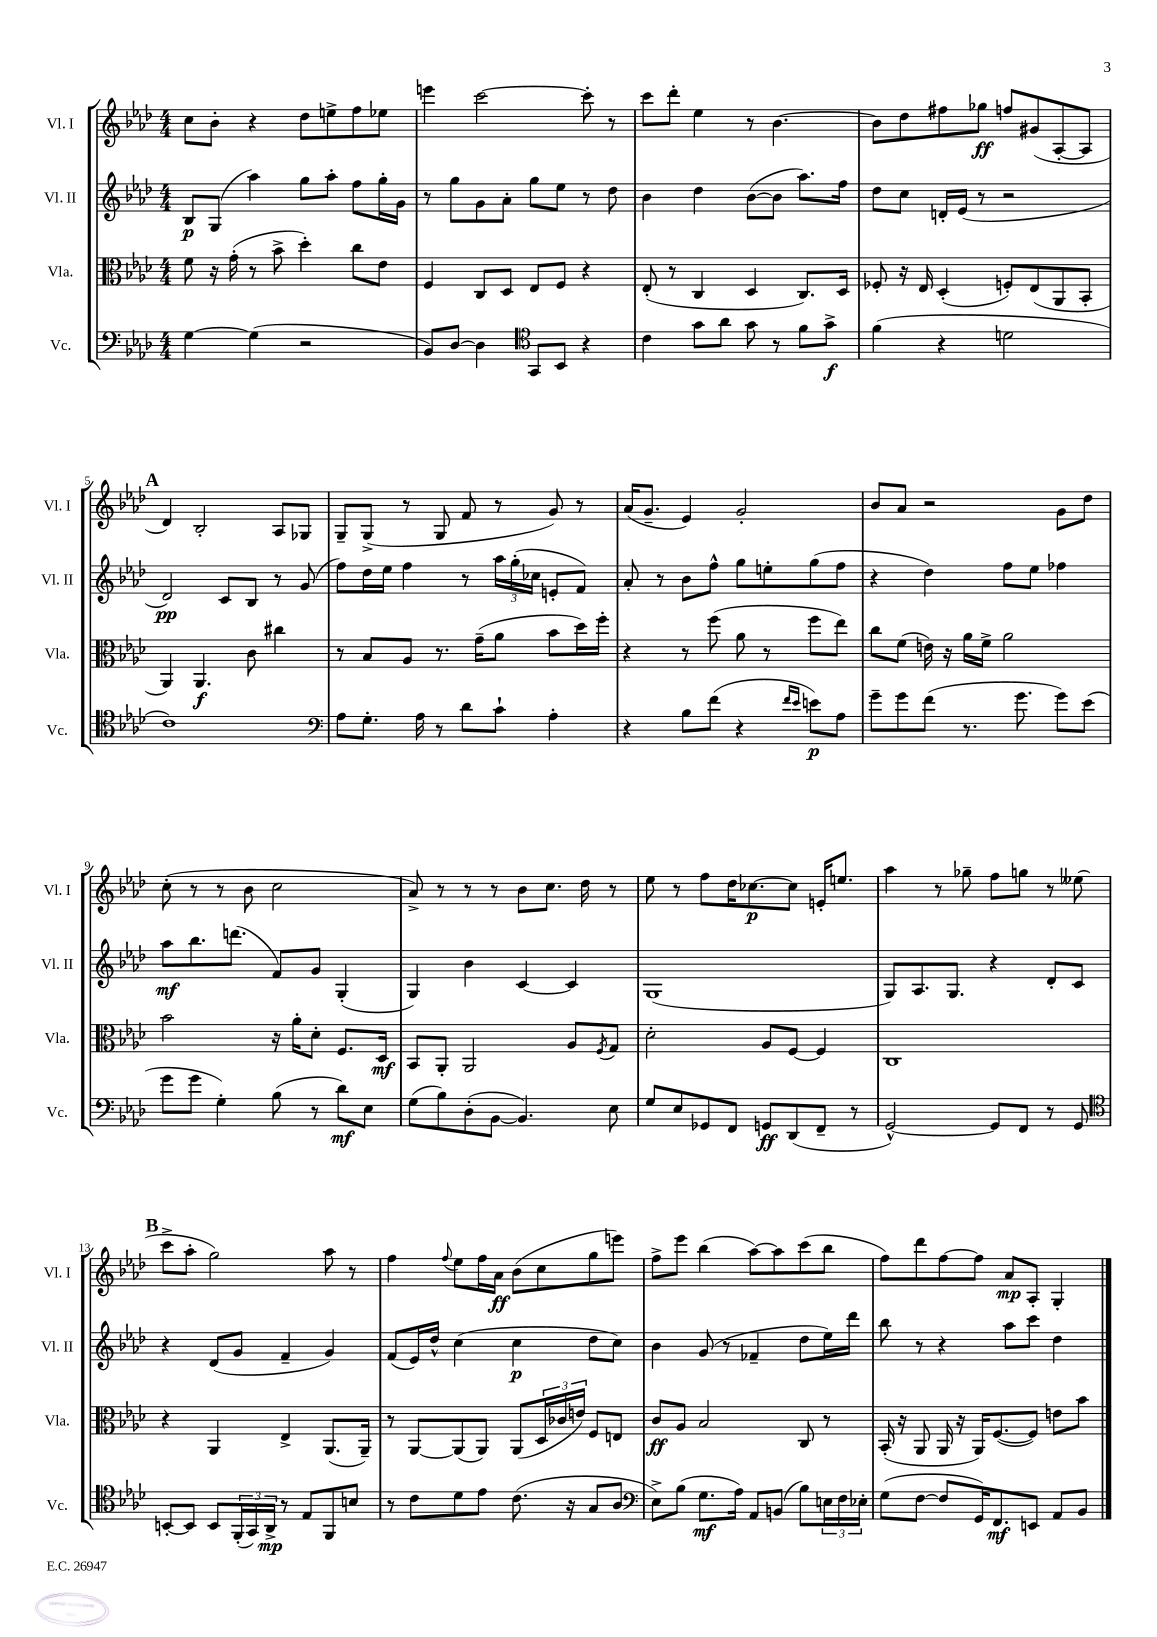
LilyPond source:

<<
\new StaffGroup <<
\new Staff = "s0" \with { instrumentName = "Vl. I" shortInstrumentName = "Vl. I" } {
    \clef treble \key aes \major \numericTimeSignature \time 4/4
    c''8 bes'8-. r4 des''8 e''8-> f''8 ees''8 |
    e'''4 c'''2~ c'''8-. r8 |
    c'''8 des'''8-. ees''4 r8 bes'4.~ |
    bes'8 des''8 fis''8 ges''8\ff f''8 gis'8( aes8~-. aes8 |
    \mark \markup { \bold "A" } des'4) bes2-. aes8 ges8 |
    g8-- g8->( r8 g8 f'8 r8 g'8) r8 |
    aes'16( g'8.-- ees'4) g'2-. |
    bes'8 aes'8 r2 g'8 des''8 |
    c''8-.( r8 r8 bes'8 c''2 |
    aes'8->) r8 r8 r8 bes'8 c''8. des''16 r8 |
    ees''8 r8 f''8 des''16 ces''8.~\p ces''8 e'16-. e''8. |
    aes''4 r8 ges''8-- f''8 g''8 r8 eeses''8( |
    \mark \markup { \bold "B" } c'''8-> aes''8-. g''2) aes''8 r8 |
    f''4 \appoggiatura { f''8 } ees''8 f''16 aes'16\ff bes'8( c''8 g''8 e'''8) |
    f''8-> ees'''8 bes''4( aes''8~) aes''8 c'''8( bes''8 |
    f''8) des'''8 f''8~ f''8 aes'8\mp aes8-. g4-. \bar "|." |
}
\new Staff = "s1" \with { instrumentName = "Vl. II" shortInstrumentName = "Vl. II" } {
    \clef treble \key aes \major \numericTimeSignature \time 4/4
    bes8\p g8( aes''4) g''8 aes''8-. f''8 g''16-. g'16 |
    r8 g''8 g'8 aes'8-. g''8 ees''8 r8 des''8 |
    bes'4 des''4 bes'8~( bes'8 aes''8.) f''16 |
    des''8 c''8 d'16-. ees'16( r8 r2 |
    \mark \markup { \bold "A" } des'2\pp) c'8 bes8 r8 g'8( |
    f''8) des''16 ees''16 f''4 r8 \tuplet 3/2 { aes''16 g''16-.( ces''16 } e'8-. f'8) |
    aes'8-. r8 bes'8 f''8-^ g''8 e''8-. g''8( f''8 |
    r4 des''4) f''8 ees''8 fes''4 |
    aes''8\mf bes''8. d'''8.( f'8) g'8 g4-.( |
    g4) bes'4 c'4~ c'4 |
    g1( |
    g8) aes8. g8. r4 des'8-. c'8 |
    \mark \markup { \bold "B" } r4 des'8( g'8 f'4-- g'4) |
    f'8( ees'16) des''16-^ c''4( c''4\p des''8 c''8) |
    bes'4 g'8( r8 fes'4-- des''8 ees''16) des'''16 |
    bes''8 r8 r4 aes''8 c'''8 des''4 \bar "|." |
}
\new Staff = "s2" \with { instrumentName = "Vla." shortInstrumentName = "Vla." } {
    \clef alto \key aes \major \numericTimeSignature \time 4/4
    f'8 r16 g'16-.( r8 bes'8-> des''4-.) c''8 ees'8 |
    f4 c8 des8 ees8 f8 r4 |
    ees8-.( r8 c4 des4 c8.) des16 |
    fes8-. r16 ees16 des4-.( f8-.) ees8( aes,8 bes,8-. |
    \mark \markup { \bold "A" } aes,4) aes,4.\f c'8 cis''4 |
    r8 bes8 aes8 r8. g'16--( aes'8 bes'8 des''16) f''16-. |
    r4 r8 f''8( aes'8 r8 f''8 ees''8) |
    c''8 f'8( e'16) r16 aes'16 f'16-> aes'2 |
    bes'2 r16 aes'16-. des'8-. f8. des16\mf |
    bes,8 aes,8-. aes,2 aes8 \acciaccatura { f8 } g8 |
    des'2-. aes8 f8~ f4 |
    c1 |
    \mark \markup { \bold "B" } r4 aes,4 ees4-> aes,8.( aes,16--) |
    r8 aes,8~ aes,8( aes,8) aes,8( \tuplet 3/2 { des16 ces'16 e'16) } f8 e8 |
    c'8\ff aes8 bes2 c8 r8 |
    bes,16-.( r16 aes,8 aes,16 r16 aes,16) f8.~( f8) e'8 bes'8 \bar "|." |
}
\new Staff = "s3" \with { instrumentName = "Vc." shortInstrumentName = "Vc." } {
    \clef bass \key aes \major \numericTimeSignature \time 4/4
    g4~ g4( r2 |
    bes,8) des8~ des4 \clef tenor g,8 bes,8 r4 |
    c'4 g'8 aes'8 g'8 r8 f'8 g'8->\f |
    f'4( r4 d'2 |
    \mark \markup { \bold "A" } c'1) |
    \clef bass aes8 g8.-. aes16 r8 des'8 c'8-! aes4-. |
    r4 bes8 f'8( r4 \grace { f'16 ees'16 } e'8\p) aes8 |
    g'8-- g'8 f'8( r8. g'8. g'8) ees'8( |
    g'8 g'8 g4-.) bes8( r8 des'8\mf) ees8 |
    g8( bes8) des8-.( bes,8~ bes,4.) ees8 |
    g8 ees8 ges,8 f,8 g,8\ff des,8( f,8-- r8 |
    g,2~-^) g,8 f,8 r8 g,8 |
    \mark \markup { \bold "B" } \clef tenor b,8~-. b,8 b,8 \tuplet 3/2 { f,16-.( g,16) aes,16->\mp } r8 ees8 f,8 b8 |
    r8 c'8 des'8 ees'8 c'8.( r16 g8 aes8 |
    \clef bass ees8->) bes8( g8.\mf aes16) aes,8 b,8( bes8) \tuplet 3/2 { e16 f16 ees16-. } |
    g8( f8~ f8 g,16) f,8.\mf e,8 aes,8 bes,8 \bar "|." |
}
>>
>>
